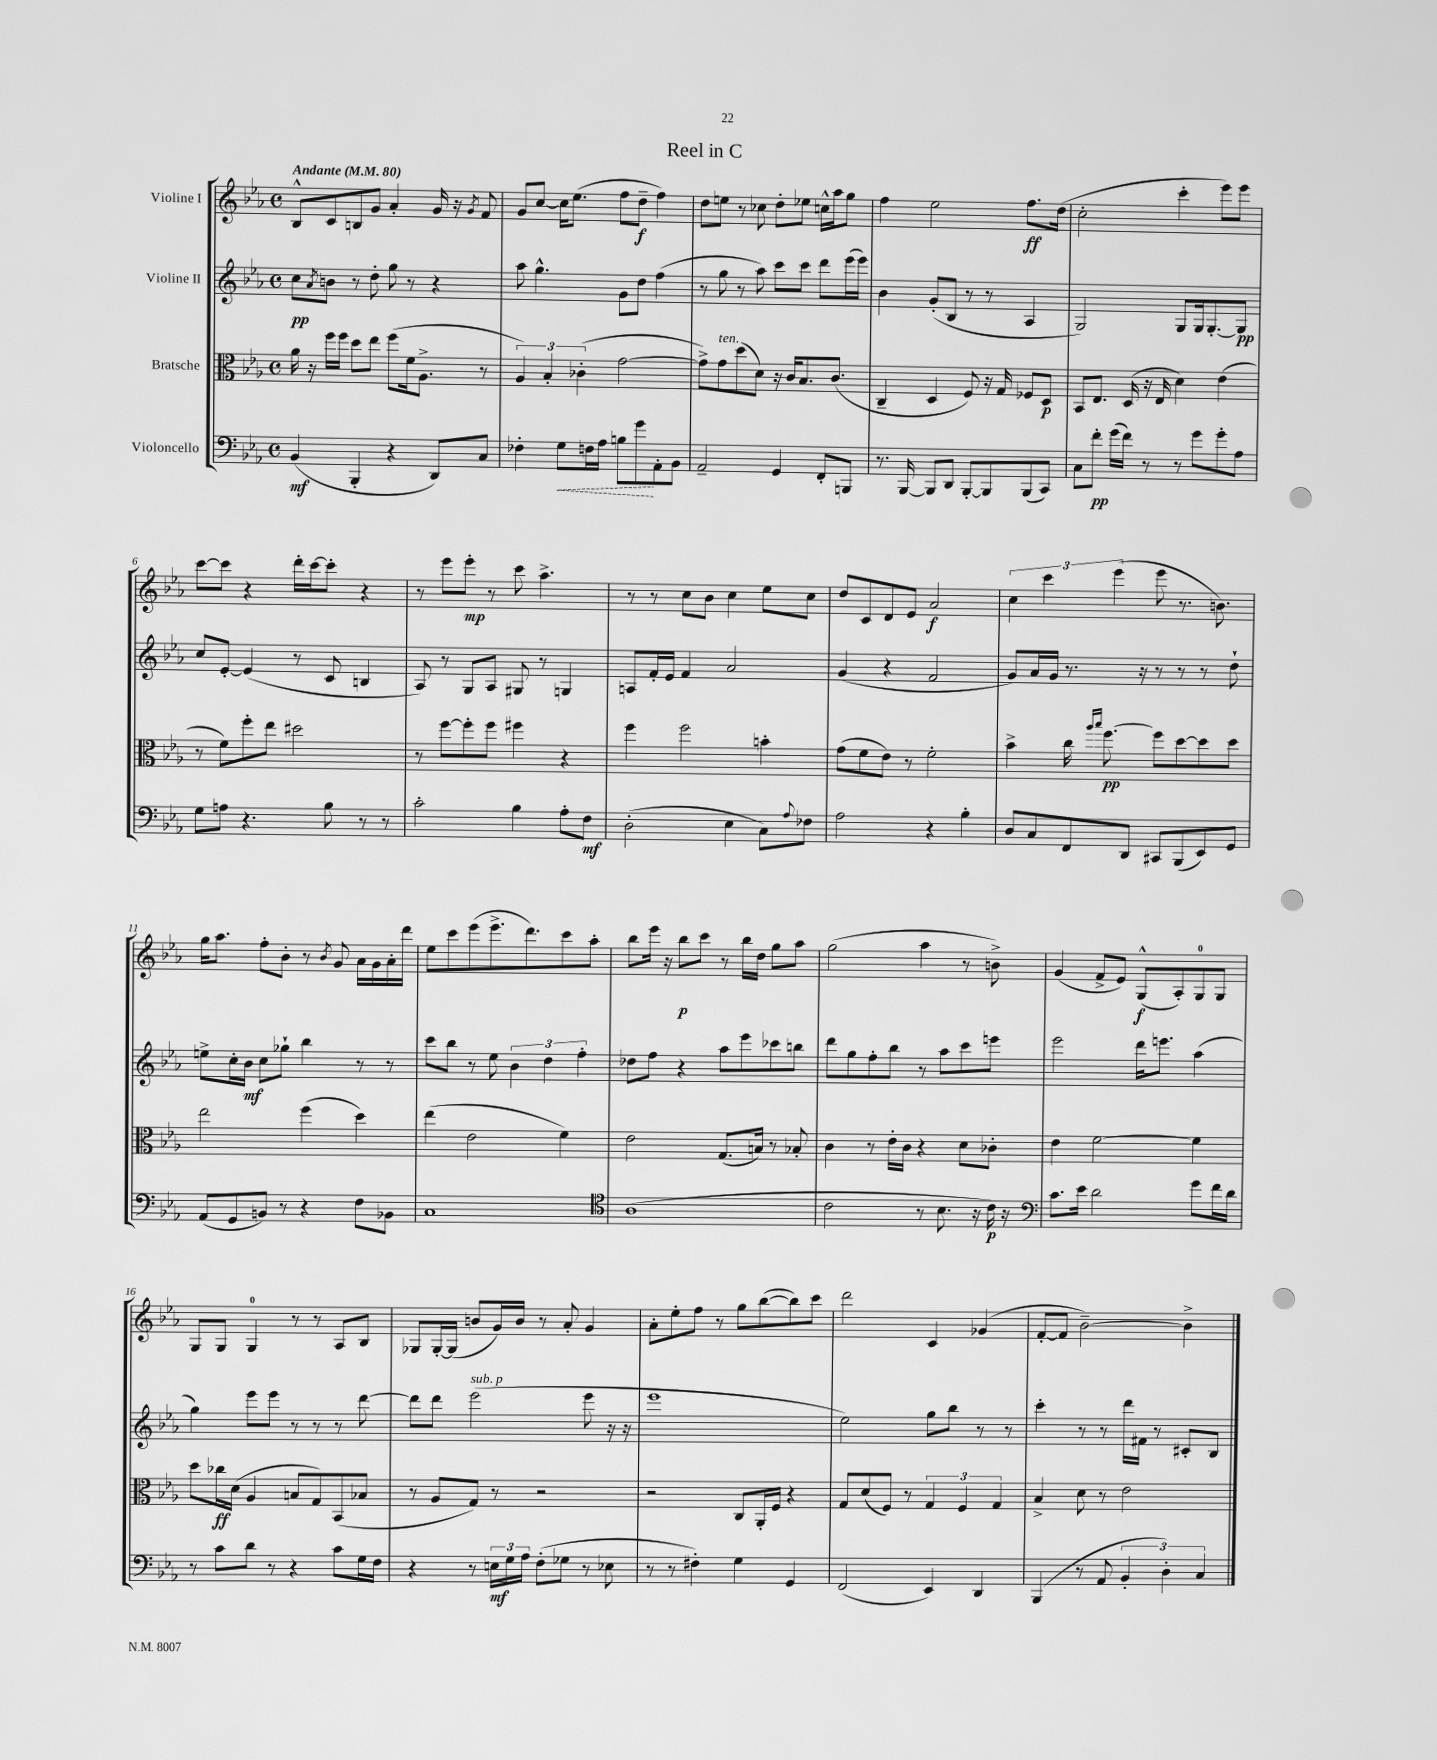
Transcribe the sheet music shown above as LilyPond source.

\header { title = "Reel in C" }
<<
\new StaffGroup <<
\new Staff = "s0" \with { instrumentName = "Violine I" } {
    \clef treble \key ees \major \defaultTimeSignature \time 4/4 \tempo "Andante" 4 = 80
    bes8-^ c'8 b8 g'8 aes'4-. g'16 r16 \acciaccatura { g'8 } f'8 |
    g'8 c''8~ c''16 ees''8.( f''8 d''8--\f f''4) |
    d''8 e''8 r8 ces''8 d''8-. ees''8 c''16-^ aes''16 g''8 |
    f''4 ees''2 f''8.\ff d''16( |
    c''2-. c'''4-. ees'''8) ees'''8 |
    c'''8~ c'''8 r4 d'''16-. c'''16~ c'''8-. r4 |
    r8 ees'''8 ees'''8-.\mp r8 c'''8 aes''4.-> |
    r8 r8 c''8 bes'8 c''4 ees''8 c''8 |
    d''8 c'8 d'8 ees'8 aes'2\f |
    \tuplet 3/2 { c''4 c'''4 ees'''4( } ees'''8 r8. b'8.) |
    g''16 aes''8. f''8-. bes'8-. r8 \acciaccatura { bes'8 } g'8 aes'16 g'16 aes'16-. d'''16 |
    ees''8 c'''8 ees'''8( ees'''8.-> d'''8.) c'''8 aes''8-. |
    bes''8 ees'''16 r16 bes''8\p c'''8 r8 bes''16 d''16 g''8 aes''8 |
    g''2( aes''4 r8 b'8->) |
    g'4( f'8-> ees'8) g8-^\f( aes8-.) g8-0 g8 |
    g8 g8 g4-0 r8 r8 aes8 bes8 |
    ges8 ges16~-. ges16( b'8 g'16) b'16 r8 aes'8-. g'4 |
    aes'8-. ees''8-. f''8 r8 g''8 bes''8~( bes''8) c'''8 |
    d'''2 c'4 ges'4( |
    f'8~-. f'8 bes'2~--) bes'4-> \bar "|." |
}
\new Staff = "s1" \with { instrumentName = "Violine II" } {
    \clef treble \key ees \major \defaultTimeSignature \time 4/4
    c''8\pp \acciaccatura { aes'8 } b'8 r8 d''8-. g''8 r8 r4 |
    aes''8 g''4.-^ g'8 d''8 f''4( |
    r8 g''8 r8 aes''8) c'''8 c'''8 d'''8 ees'''16( ees'''16) |
    bes'4 g'8-.( bes8 r8 r8 aes4 |
    g2) g8 g16 g8.~-. g8\pp |
    c''8 ees'8~-. ees'4( r8 c'8 b4 |
    aes8) r8 g8 aes8 gis8 r8 g4 |
    a8 f'16-. ees'16 f'4 aes'2 |
    g'4( r4 f'2 |
    g'8) aes'16 g'16 r8. r16 r8 r8 r8 d''8-! |
    e''8-> c''16-. bes'16\mf c''8 ges''8-! bes''4 r8 r8 |
    c'''8 bes''8 r8 ees''8 \tuplet 3/2 { bes'4 d''4 f''4-. } |
    des''8 f''8 r4 aes''8 ees'''8 ces'''8 b''8 |
    d'''8 g''8 f''8-. bes''8 r8 aes''8 c'''8 e'''8 |
    ees'''2 d'''16 e'''8. aes''4( |
    g''4) ees'''8 ees'''8 r8 r8 r8 d'''8~ |
    d'''8 d'''8 ees'''2^\markup { \italic "sub. p" }( ees'''8 r16 r16 |
    ees'''1 |
    ees''2) g''8 bes''8 r8 r8 |
    c'''4-. r8 r8 d'''16 fis'16 r8 cis'8-. bes8 \bar "|." |
}
\new Staff = "s2" \with { instrumentName = "Bratsche" } {
    \clef alto \key ees \major \defaultTimeSignature \time 4/4
    aes'16 r16 f''16 f''16 d''8 ees''8 f''8( f'16 aes8.-> r8 |
    \tuplet 3/2 { aes4) bes4-. ces'4-.( } g'2~ |
    g'8->) g'8^\markup { \italic "ten." } d''8( d'8) r16 c'16 bes8. c'8.( |
    c4-- d4 f8) r16 g16 fes8 d8\p |
    bes,8 ees8. d16( r16 ees16 d'4) ees'4( |
    r8 f'8) f''8-. ees''8 dis''2 |
    r8 f''8~ f''8-. f''8 fis''4 r4 |
    f''4 f''2 b'4-. |
    g'8( f'8 ees'8) r8 f'2-. |
    bes'4-> c''16 \grace { aes''16 bes''16 } f''8.~\pp f''8 d''8~ d''8 d''8 |
    ees''2 f''4( d''4) |
    ees''4( ees'2 f'4) |
    ees'2 g8.( b16) r8 bes8-. |
    c'4 r8 ees'16-. c'16 r4 d'8 ces'8-. |
    ees'4 f'2~ f'4 |
    d''8 ces''16\ff d'16( aes4 b8 g8) bes,8( bes8 |
    r8 aes8 g8) r8 r2 |
    r2 c8 aes,16-. f16 r4 |
    g8 d'8( f8) r8 \tuplet 3/2 { g4 f4 g4 } |
    bes4-> d'8 r8 ees'2 \bar "|." |
}
\new Staff = "s3" \with { instrumentName = "Violoncello" } {
    \clef bass \key ees \major \defaultTimeSignature \time 4/4
    bes,4\mf( bes,,4-. r4 d,8) c8 |
    fes4-. \once \override Hairpin.style = #'dashed-line g8\< f16 aes16 b8 g'8\! aes,8-. bes,8 |
    aes,2-- g,4 f,8-. b,,8 |
    r8. bes,,16~ bes,,8 d,8 bes,,8~-. bes,,8 bes,,8( c,8) |
    c8 f'8-.\pp g'16( f'16) r8 r8 g'8 g'8-. aes8 |
    g8 a8 r4. bes8 r8 r8 |
    c'2-. bes4 aes8-. f8\mf |
    d2-.( ees4 c8) \appoggiatura { aes8 } fes8 |
    aes2 r4 bes4-. |
    d8 c8 f,8 d,8 cis,8 bes,,8( ees,8) g,8 |
    aes,8( g,8 b,8) r8 r4 f8 bes,8 |
    c1 |
    \clef tenor aes1( |
    c'2 r8 bes8. r16 c'16\p) r16 |
    \clef bass c'8. ees'16 d'2 g'8 f'16 d'16 |
    r8 c'8 d'8 r8 r4 c'8 g16 f16 |
    r4 r8 \tuplet 3/2 { e16\mf g16 aes16 } f8-.( ges8 r8 ees8 |
    r8 r8 fis4-.) g4 g,4 |
    f,2( ees,4) d,4 |
    bes,,4( r8 aes,8 \tuplet 3/2 { bes,4-. d4-.) c4 } \bar "|." |
}
>>
>>
